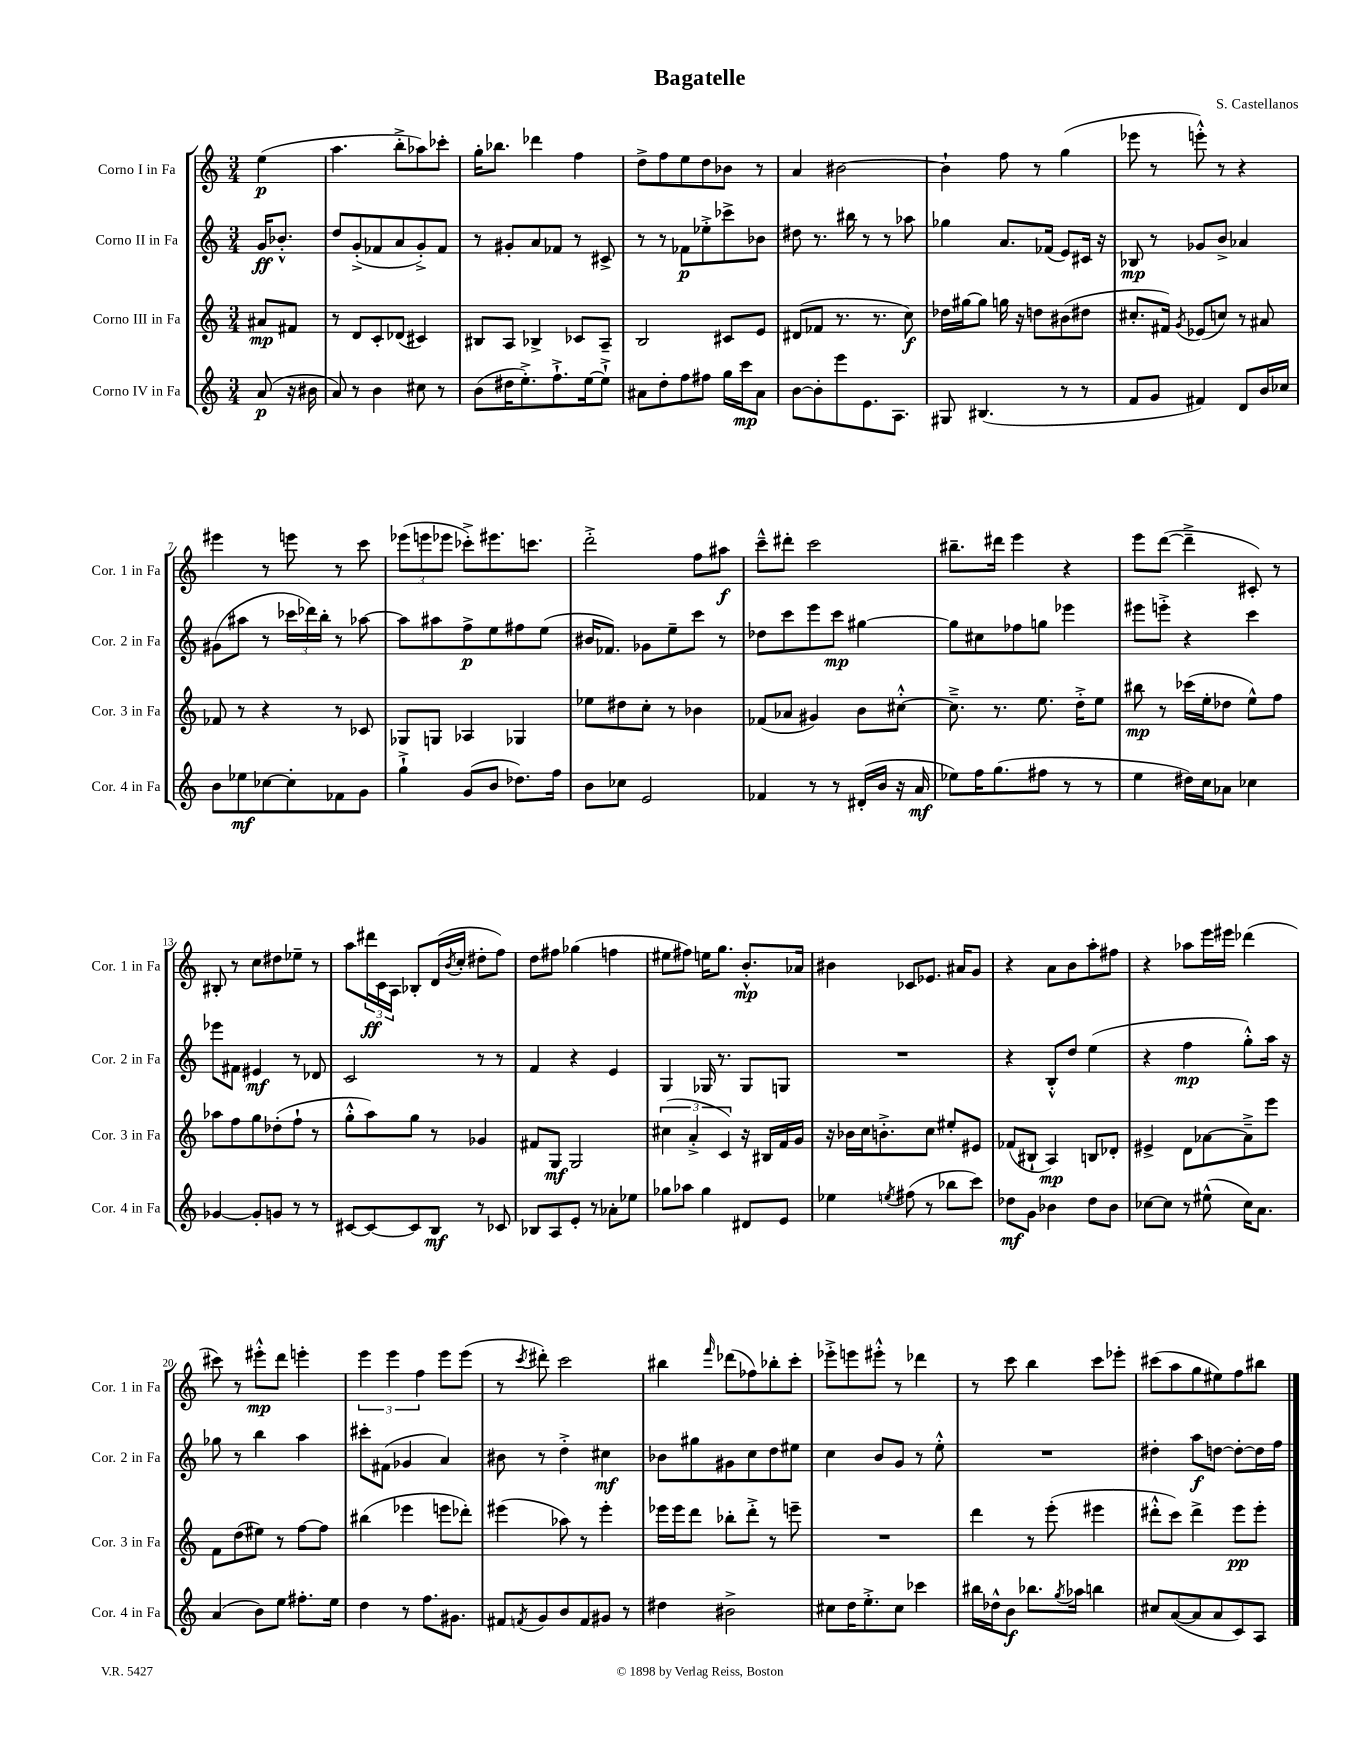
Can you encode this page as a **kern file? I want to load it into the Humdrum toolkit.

**kern	**dynam	**kern	**dynam	**kern	**dynam	**kern	**dynam
*part4	*part4	*part3	*part3	*part2	*part2	*part1	*part1
*staff4	*staff4	*staff3	*staff3	*staff2	*staff2	*staff1	*staff1
*I"Corno IV in Fa	*	*I"Corno III in Fa	*	*I"Corno II in Fa	*	*I"Corno I in Fa	*
*I'Cor. 4 in Fa	*	*I'Cor. 3 in Fa	*	*I'Cor. 2 in Fa	*	*I'Cor. 1 in Fa	*
*clefG2	*	*clefG2	*	*clefG2	*	*clefG2	*
*k[]	*	*k[]	*	*k[]	*	*k[]	*
*M3/4	*	*M3/4	*	*M3/4	*	*M3/4	*
=	=	=	=	=	=	=	=
(8a/	p	8a#X/L	mp	16g/KL	ff	(4ee\	p
.	.	.	.	8.b-X'^^/J	.	.	.
16r	.	8f#X/J	.	.	.	.	.
16b#X\	.	.	.	.	.	.	.
=1	=1	=1	=1	=1	=1	=1	=1
8a/)	.	8r	.	8dd/L	.	4.aa\	.
8r	.	8d/L	.	(8g'^/	.	.	.
4b\	.	8c'/	.	8f-X/	.	.	.
.	.	(8d-X/J	.	8a/	.	8bb'^\L	.
8cc#X\	.	4c#X/)	.	8g'^/)	.	8aa-X\)	.
8r	.	.	.	8f-/J	.	8ccc-X'\J	.
=2	=2	=2	=2	=2	=2	=2	=2
(8b\L	.	8B#X/L	.	8r	.	16gg'\KL	.
.	.	.	.	.	.	8.bb-X\J	.
16dd#X\K	.	8A/J	.	8g#X'/L	.	.	.
8.ee'^\)	.	.	.	.	.	.	.
.	.	4B-X^/	.	8a/	.	4ddd-X\	.
8.ff`^\	.	.	.	8f-X/J	.	.	.
.	.	8c-X/L	.	8r	.	4ff\	.
[16ee\k	.	.	.	.	.	.	.
8ee`^\J]	.	8A~/J	.	8c#X^/	.	.	.
=3	=3	=3	=3	=3	=3	=3	=3
8a#X\L	.	2B/	.	8r	.	8dd^\L	.
8dd'\	.	.	.	8r	.	8ff\	.
8ff\	.	.	.	8f-X\L	p	8ee\	.
8ff#X\J	.	.	.	8ee-X'^\	.	8dd\	.
16gg\LL	.	8c#X/L	.	8ccc-X^\	.	8b-X\J	.
16ccc\J	mp	.	.	.	.	.	.
8a#\J	.	8e/J	.	8b-X\J	.	8r	.
=4	=4	=4	=4	=4	=4	=4	=4
[8b\L	.	(8d#X/L	.	8dd#X\	.	4a/	.
8b'\]	.	8f-X/J	.	8.r	.	.	.
8eee\	.	8.r	.	.	.	[2b#X\	.
.	.	.	.	16bb#X\	.	.	.
8.e\	.	.	.	8r	.	.	.
.	.	8.r	.	.	.	.	.
.	.	.	.	8r	.	.	.
8.A\J	.	.	.	.	.	.	.
.	.	8cc\)	f	8aa-X\	.	.	.
=5	=5	=5	=5	=5	=5	=5	=5
8G#X/	.	16dd-X\LL	.	4gg-X\	.	4b#`\]	.
.	.	[16gg#X\J	.	.	.	.	.
(4.B#X/	.	8gg#\J]	.	.	.	.	.
.	.	16ggn\	.	8.a/L	.	8ff\	.
.	.	16r	.	.	.	.	.
.	.	8ddn\L	.	.	.	8r	.
.	.	.	.	(16f-X/Jk	.	.	.
8r	.	(8b#X\	.	8e/L)	.	(4gg\	.
8r	.	8dd#X\J	.	16c#X/Jk	.	.	.
.	.	.	.	16r	.	.	.
=6	=6	=6	=6	=6	=6	=6	=6
8f/L	.	8.cc#X'/L	.	8B-X/	mp	8eee-X\	.
8g/J	.	.	.	8r	.	8r	.
.	.	16f#X/Jk)	.	.	.	.	.
.	.	8qg/	.	.	.	.	.
4f#X/)	.	(8e-X/L	.	8g-X/L	.	8eeen'^^\)	.
.	.	8ccn/J)	.	8b^/J	.	8r	.
8d/L	.	8r	.	4a-X/	.	4r	.
16b/L	.	8a#X/	.	.	.	.	.
16cc-X/JJ	.	.	.	.	.	.	.
!!LO:LB:g=z
=7	=7	=7	=7	=7	=7	=7	=7
8b\L	.	8f-X/	.	(8g#X\L	.	4eee#X\	.
8ee-X\	mf	8r	.	8aa#X\J	.	.	.
[8cc-X\	.	4r	.	8r	.	8r	.
8cc-'\]	.	.	.	24ccc-X\LL	.	8eeen\	.
.	.	.	.	24ddd-X\)	.	.	.
.	.	.	.	24bb'\JJ	.	.	.
8f-X\	.	8r	.	8r	.	8r	.
8g\J	.	8c-X/	.	[8aa-X\	.	8ccc\	.
=8	=8	=8	=8	=8	=8	=8	=8
4gg`^\	.	8G-X/L	.	8aa-\L]	.	(12eee-X\L	.
.	.	.	.	.	.	12eeen\	.
.	.	8Gn/J	.	8aa#X\	.	.	.
.	.	.	.	.	.	12eee-X\J	.
(8g/L	.	4A-X/	.	8ff^\	p	8ccc-X'^\L)	.
8b/J	.	.	.	8ee\	.	8.eee#X\	.
8.dd-X\L)	.	4G-X/	.	8ff#X\	.	.	.
.	.	.	.	.	.	8.cccn\J	.
.	.	.	.	(8ee\J	.	.	.
16ff\Jk	.	.	.	.	.	.	.
=9	=9	=9	=9	=9	=9	=9	=9
8b\L	.	8ee-X\L	.	16b#X/KL	.	2ddd'^\	.
.	.	.	.	8.f-X/J)	.	.	.
8cc-X\J	.	8dd#X\	.	.	.	.	.
2e/	.	8cc'\J	.	8g-X\L	.	.	.
.	.	8r	.	8ee~\	.	.	.
.	.	4b-X\	.	8ccc\J	.	8ff\L	.
.	.	.	.	8r	.	8aa#X\J	f
=10	=10	=10	=10	=10	=10	=10	=10
4f-X/	.	(8f-X/L	.	8dd-X\L	.	8ccc~^^\L	.
.	.	8a-X/J	.	8ccc\	.	8ddd#X'\J	.
8r	.	4g#X/)	.	8eee\	.	2ccc\	.
8r	.	.	.	8ccc\J	mp	.	.
(16d#X'/LL	.	8b\L	.	[4gg#X\	.	.	.
16b/JJ	.	.	.	.	.	.	.
16r	.	[8cc#X'^^\J	.	.	.	.	.
16a/	mf	.	.	.	.	.	.
=11	=11	=11	=11	=11	=11	=11	=11
8ee-X\L)	.	8.cc#~^\]	.	8gg#\L]	.	8.bb#X~\L	.
16ff\K	.	.	.	8cc#X\	.	.	.
(8.gg\	.	8.r	.	.	.	16ddd#X\Jk	.
.	.	.	.	8ff-X\	.	4eee\	.
8ff#X\J	.	8.ee\	.	8ggn\J	.	.	.
8r	.	.	.	4eee-X\	.	4r	.
.	.	16dd'^\KL	.	.	.	.	.
8r	.	8ee\J	.	.	.	.	.
=12	=12	=12	=12	=12	=12	=12	=12
4ee\	.	8bb#X\	mp	8eee#X\L	.	8eee\L	.
.	.	8r	.	8eeen'^\J	.	([8ddd\J	.
16dd#X\LL)	.	(16ccc-X\LL	.	4r	.	4ddd~^\]	.
16cc\J	.	16ee'\J	.	.	.	.	.
8a-X\J	.	8dd-X\J	.	.	.	.	.
4cc-X\	.	8ee^^\L)	.	4ccc\	.	8c#X'/)	.
.	.	8ff\J	.	.	.	8r	.
!!LO:LB:g=z
=13	=13	=13	=13	=13	=13	=13	=13
[4g-X/	.	8aa-X\L	.	8eee-X\L	.	8B#X'/	.
.	.	8ff\	.	8f#X\J	.	8r	.
8g-'/L]	.	8gg\	.	4e#X/	mf	8cc\L	.
8gn/J	.	(8dd-X'\	.	.	.	8dd#X\	.
8r	.	8ff`\J	.	8r	.	8ee-X~\J	.
8r	.	8r	.	8d-X/	.	8r	.
=14	=14	=14	=14	=14	=14	=14	=14
[8c#X/L	.	8gg'^^\L	.	2c/	.	8aa\L	.
8c#/_	.	8aa\)	.	.	.	24ddd#X\L	ff
.	.	.	.	.	.	24c\	.
.	.	.	.	.	.	24A\JJ	.
8c#/]	.	8gg\J	.	.	.	8B-X'/L	.
8B/J	mf	8r	.	.	.	(16d/L	.
.	.	.	.	.	.	8qb/	.
.	.	.	.	.	.	16cc'/JJ	.
8r	.	4g-X/	.	8r	.	8dd#X'\L	.
8c-X/	.	.	.	8r	.	8ff\J)	.
=15	=15	=15	=15	=15	=15	=15	=15
8B-X/L	.	8f#X/L	.	4f/	.	8dd\L	.
8A/	.	8G/J	mf	.	.	8ff#X\J	.
8e'/J	.	2G/	.	4r	.	(4gg-X\	.
8r	.	.	.	.	.	.	.
8a-X'\L	.	.	.	4e/	.	4ffn\	.
8ee-X\J	.	.	.	.	.	.	.
=16	=16	=16	=16	=16	=16	=16	=16
8gg-X\L	.	(6cc#X\	.	4G/	.	8ee#X\L	.
8aa-X\J	.	.	.	.	.	8ff#X\J)	.
.	.	6a'^/	.	.	.	.	.
4gg-\	.	.	.	16G-X/	.	16een\KL	.
.	.	.	.	8.r	.	8.gg\J	.
.	.	6c/)	.	.	.	.	.
8d#X/L	.	16r	.	8G-/L	.	8.b'^^/L	mp
.	.	16B#X/LL	.	.	.	.	.
8e/J	.	16f/	.	8Gn/J	.	.	.
.	.	16g/JJ	.	.	.	16a-X/Jk	.
=17	=17	=17	=17	=17	=17	=17	=17
4ee-X\	.	16r	.	2.r	.	4b#X\	.
.	.	16b-X\LL	.	.	.	.	.
.	.	16cc\J	.	.	.	.	.
.	.	8.bn'^\	.	.	.	.	.
8qeen/	.	.	.	.	.	.	.
(8ff#X\	.	.	.	.	.	8c-X/L	.
8r	.	8cc\J	.	.	.	8.e-X/J	.
8bb-X\L	.	8ee#X'/L	.	.	.	.	.
.	.	.	.	.	.	16a#X/KL	.
8ccc\J)	.	8e#X/J	.	.	.	8g/J	.
=18	=18	=18	=18	=18	=18	=18	=18
8dd-X\L	mf	(8f-X/L	.	4r	.	4r	.
8g\J	.	8B#X`/J	.	.	.	.	.
4b-X\	.	4A/)	mp	8B'^^/L	.	8a\L	.
.	.	.	.	8dd/J	.	8b\	.
8dd-\L	.	8Bn/L	.	(4ee\	.	8aa'\	.
8b-\J	.	8d-X'/J	.	.	.	8ff#X\J	.
=19	=19	=19	=19	=19	=19	=19	=19
[8cc-X\L	.	4e#X^/	.	4r	.	4r	.
8cc-\J]	.	.	.	.	.	.	.
8r	.	8d\L	.	4ff\	mp	8aa-X\L	.
(8ee#X^^\	.	[8a-X\	.	.	.	16eee\L	.
.	.	.	.	.	.	16eee#X\JJ	.
16cc-\KL)	.	8a-~^\]	.	8gg'^^\L)	.	(4ddd-X\	.
8.a\J	.	.	.	.	.	.	.
.	.	8eee\J	.	16aa\Jk	.	.	.
.	.	.	.	16r	.	.	.
!!LO:LB:g=z
=20	=20	=20	=20	=20	=20	=20	=20
(4a/	.	8f\L	.	8gg-X\	.	8ccc#X\)	.
.	.	(8dd\	.	8r	.	8r	.
8b\L)	.	8ee#X\J)	.	4bb\	.	8eee#X'^^\L	mp
8ee\J	.	8r	.	.	.	8ddd\J	.
8.ff#X'\L	.	[8ff\L	.	4aa\	.	4eeen'\	.
.	.	8ff\J]	.	.	.	.	.
16ee\Jk	.	.	.	.	.	.	.
=21	=21	=21	=21	=21	=21	=21	=21
4dd\	.	(4bb#X\	.	8ccc#X'\L	.	6eee\	.
.	.	.	.	(8f#X\J	.	.	.
.	.	.	.	.	.	6eee\	.
8r	.	4eee-X\	.	4g-X/	.	.	.
.	.	.	.	.	.	6ff\	.
8.ff\L	.	.	.	.	.	.	.
.	.	8eeen\L	.	4a/)	.	8eee\L	.
8.g#X\J	.	.	.	.	.	.	.
.	.	8ddd-X'\J)	.	.	.	(8eee\J	.
=22	=22	=22	=22	=22	=22	=22	=22
8f#X/L	.	(4eee#X\	.	8b#X\	.	8r	.
8qfn/	.	.	.	.	.	8qccc/	.
8g/	.	.	.	8r	.	8ddd#X'\)	.
8b/	.	8aa-X\)	.	4dd'^\	.	2ccc\	.
8f/	.	8r	.	.	.	.	.
8g#X/J	.	4eee#'\	.	4cc#X\	mf	.	.
8r	.	.	.	.	.	.	.
=23	=23	=23	=23	=23	=23	=23	=23
4dd#X\	.	16eee-X\LL	.	8b-X\L	.	4bb#X\	.
.	.	16eee-\J	.	.	.	.	.
.	.	8ddd\J	.	8gg#X\	.	.	.
.	.	.	.	.	.	16qqfff/	.
2b#X^\	.	8bb-X'\L	.	8g#X\	.	(8ddd-X\L	.
.	.	8ddd'^\J	.	8cc\	.	8ff-X\)	.
.	.	8r	.	8dd\	.	8bb-X'\	.
.	.	8eeen~\	.	8ee#X\J	.	8ccc'\J	.
=24	=24	=24	=24	=24	=24	=24	=24
8cc#X\L	.	2.r	.	4cc\	.	8eee-X'^\L	.
16dd\K	.	.	.	.	.	8eeen\	.
8.ee'^\	.	.	.	.	.	.	.
.	.	.	.	8b/L	.	8eee#X'^^\J	.
8cc#\J	.	.	.	8g/J	.	8r	.
4ccc-X\	.	.	.	8r	.	4ddd-X\	.
.	.	.	.	8ee'^^\	.	.	.
=25	=25	=25	=25	=25	=25	=25	=25
16bb#X\LL	.	4ddd\	.	2.r	.	8r	.
16dd-X^^\J	.	.	.	.	.	.	.
8b\J	f	.	.	.	.	8ccc\	.
8.bb-X\L	.	8r	.	.	.	4bb\	.
.	.	(8eee'\	.	.	.	.	.
8qgg/	.	.	.	.	.	.	.
16aa-X\Jk	.	.	.	.	.	.	.
4bbn\	.	4eee#X\	.	.	.	8ccc\L	.
.	.	.	.	.	.	8eee-X'\J	.
=26	=26	=26	=26	=26	=26	=26	=26
8cc#X/L	.	8ddd#X'^^\L	.	4dd#X'\	.	(8ccc#X\L	.
([8a/	.	8ccc\J)	.	.	.	8aa\	.
8a/]	.	4ddd#^\	.	8aa\L	f	8gg\	.
8a/	.	.	.	[8ddn\J	.	8ee#X\)	.
8c/)	.	8eee\L	pp	8dd'\L_	.	8ff\	.
8A/J	.	8eee'\J	.	16dd\L]	.	8bb#X\J	.
.	.	.	.	16ff\JJ	.	.	.
==	==	==	==	==	==	==	==
*-	*-	*-	*-	*-	*-	*-	*-
